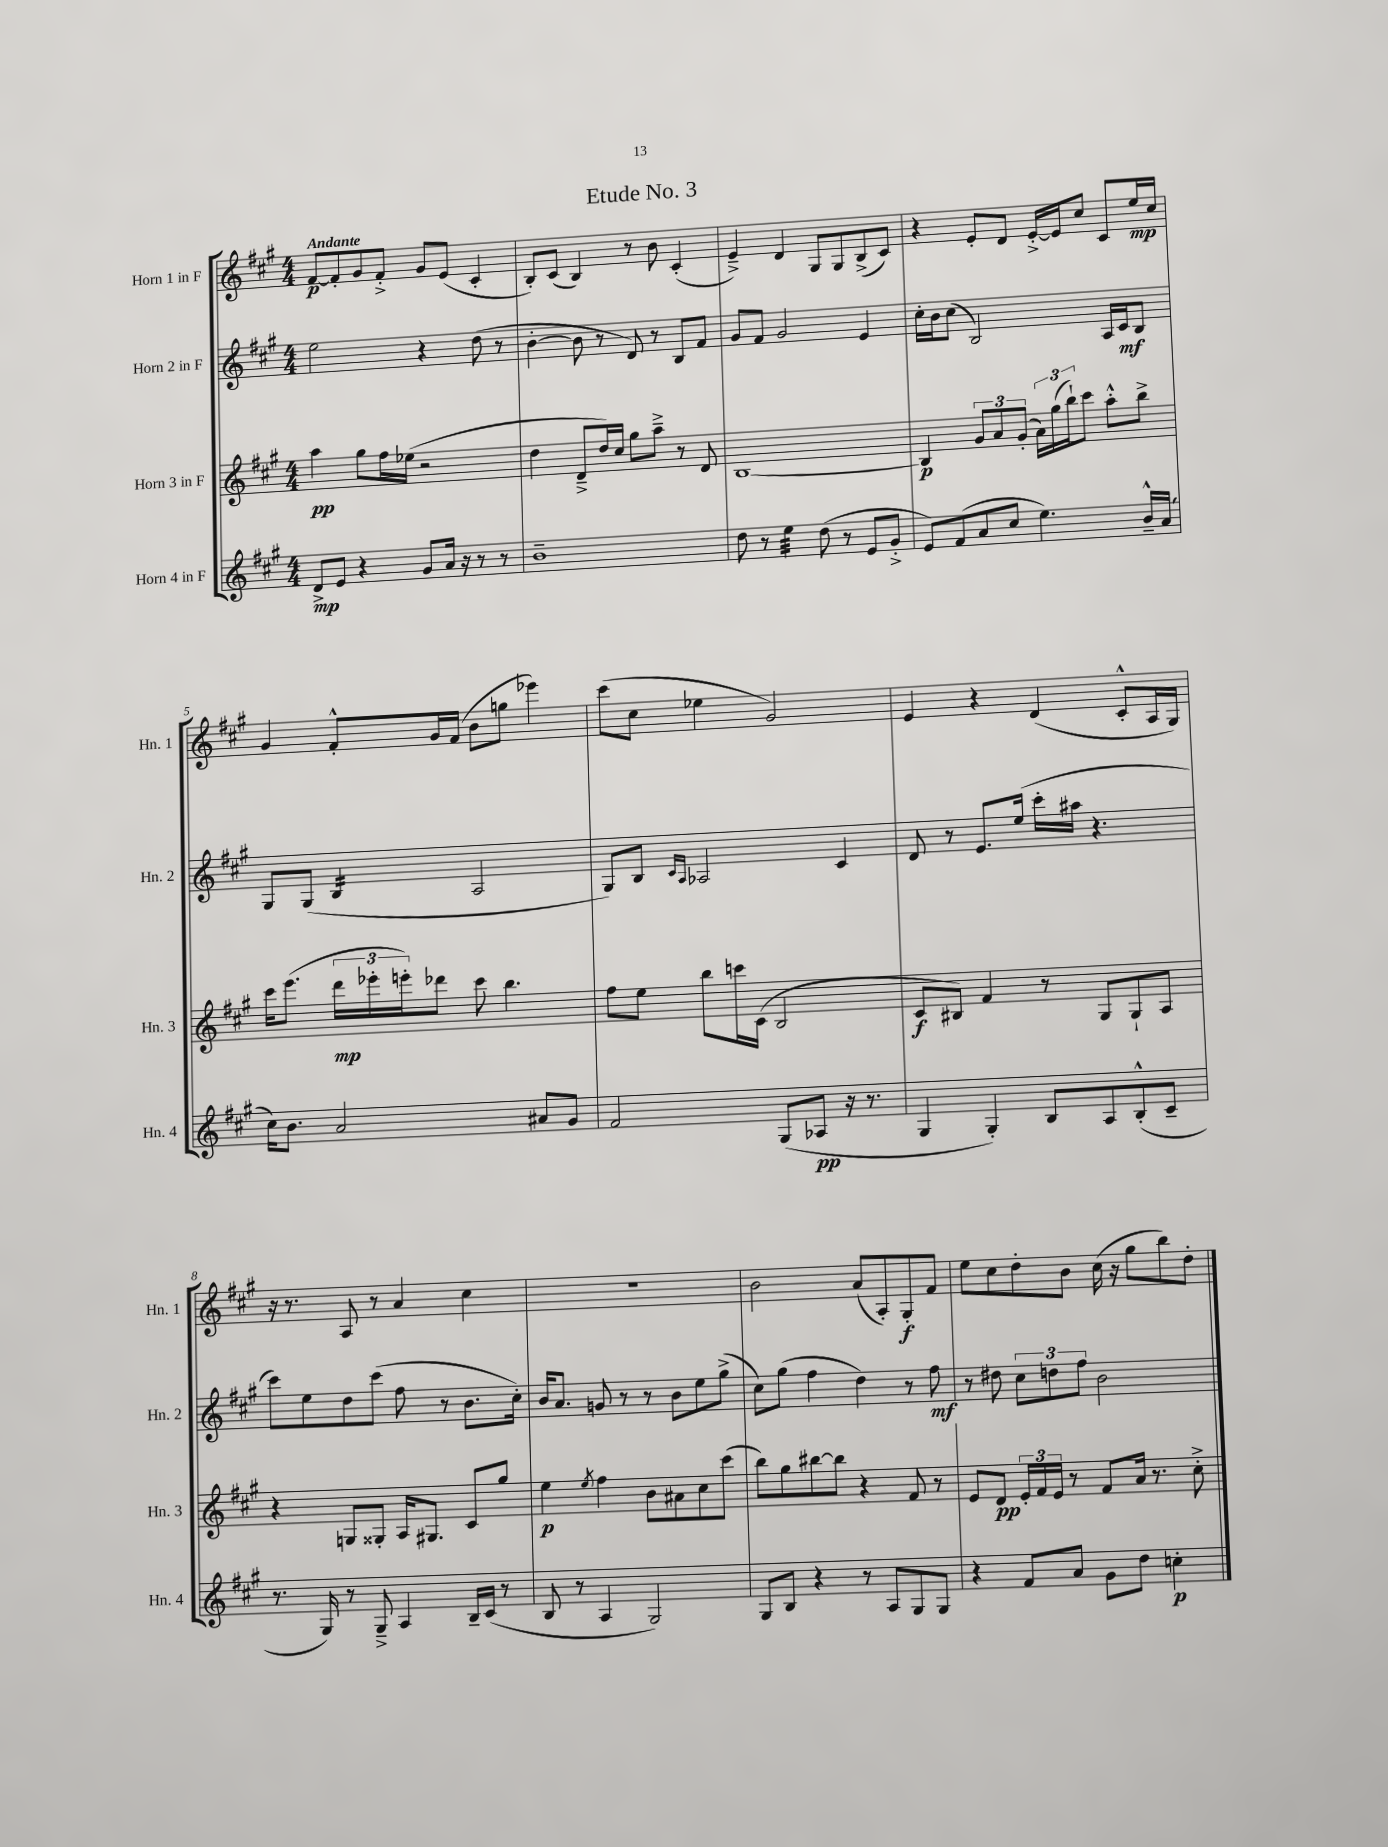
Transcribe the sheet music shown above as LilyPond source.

\header { title = "Etude No. 3" }
<<
\new StaffGroup <<
\new Staff = "s0" \with { instrumentName = "Horn 1 in F" shortInstrumentName = "Hn. 1" } {
    \clef treble \key a \major \numericTimeSignature \time 4/4 \tempo "Andante"
    fis'8~\p fis'8-. gis'8 fis'8-.-> gis'8 e'8( cis'4-. |
    b8-.) cis'8( b4) r8 b'8 cis'4-.( |
    e'4--->) d'4 gis8 gis8 b8->( cis'8) |
    r4 e'8-. d'8 e'16~-.-> e'16 cis''8 cis'8 e''16\mp cis''16 |
    gis'4 fis'8-.-^ gis'16 fis'16( b'8 g''8 ees'''4) |
    cis'''8( cis''8 ees''4 gis'2) |
    e'4 r4 d'4( cis'8-.-^ a16 gis16) |
    r16 r8. a8 r8 a'4 cis''4 |
    R1 |
    b'2 a'8( a8-.) gis8-.\f fis'8 |
    e''8 cis''8 d''8-. b'8 cis''16( r16 gis''8 b''8) d''8-. \bar "|." |
}
\new Staff = "s1" \with { instrumentName = "Horn 2 in F" shortInstrumentName = "Hn. 2" } {
    \clef treble \key a \major \numericTimeSignature \time 4/4
    e''2 r4 d''8( r8 |
    b'4~-. b'8 r8 d'8) r8 b8 fis'8 |
    gis'8 fis'8 gis'2 e'4 |
    cis''16-. b'16 cis''8( b2) a16 cis'16\mf b8 |
    gis8 gis8( b4:16 a2 |
    gis8) b8 \grace { cis'16 a16 } aes2 cis'4 |
    d'8 r8 e'8. e''16( cis'''16-. ais''16 r4. |
    cis'''8) e''8 d''8 cis'''8( fis''8 r8 b'8. cis''16-.) |
    b'16 a'8. g'8 r8 r8 b'8 e''8 gis''8->( |
    cis''8) gis''8( fis''4 d''4) r8 fis''8\mf |
    r8 dis''8 \tuplet 3/2 { cis''8 d''8 fis''8 } b'2 \bar "|." |
}
\new Staff = "s2" \with { instrumentName = "Horn 3 in F" shortInstrumentName = "Hn. 3" } {
    \clef treble \key a \major \numericTimeSignature \time 4/4
    a''4\pp gis''8 fis''16 ees''16( r2 |
    d''4 d'8---> d''16) cis''16 gis''8 a''8---> r8 d'8 |
    b1~ |
    b4\p \tuplet 3/2 { gis'8 a'8 gis'8-.( } \tuplet 3/2 { a'16) gis''16( b''16-!) } cis'''8 a''8-.-^ b''8-> |
    cis'''16 e'''8.( \tuplet 3/2 { d'''16\mp ees'''16-. e'''16-.) } des'''8 cis'''8 b''4. |
    fis''8 e''8 b''8 c'''16 cis'16( b2 |
    cis'8\f bis8) fis'4 r8 gis8 gis8-! a8 |
    r4 g8 gisis8-. a16 gis8. cis'8 gis''8 |
    e''4\p \acciaccatura { e''8 } fis''4 b'8 ais'8 cis''8 cis'''8( |
    b''8) gis''8 bis''8~ bis''8 r4 fis'8 r8 |
    e'8 d'8\pp \tuplet 3/2 { e'16-. fis'16 e'16 } r8 fis'8 a'16 r8. cis''8-.-> \bar "|." |
}
\new Staff = "s3" \with { instrumentName = "Horn 4 in F" shortInstrumentName = "Hn. 4" } {
    \clef treble \key a \major \numericTimeSignature \time 4/4
    d'8->\mp e'8 r4 gis'8 a'16 r16 r8 r8 |
    b'1-- |
    d''8 r8 e''4:32 d''8( r8 e'8 gis'8-.-> |
    e'8) fis'8( a'8 cis''8 e''4.) b'16---^ a'16( |
    cis''16) b'8. a'2 ais'8 gis'8 |
    fis'2 gis8( aes8\pp r16 r8. |
    gis4 gis4-.) b8 a8 b8-.-^( cis'8-- |
    r8. gis16) r8 gis8---> a4 b16-- cis'16( r8 |
    b8 r8 a4 gis2) |
    gis8 b8 r4 r8 a8 gis8 gis8 |
    r4 fis'8 a'8 gis'8 d''8 c''4-.\p \bar "|." |
}
>>
>>
